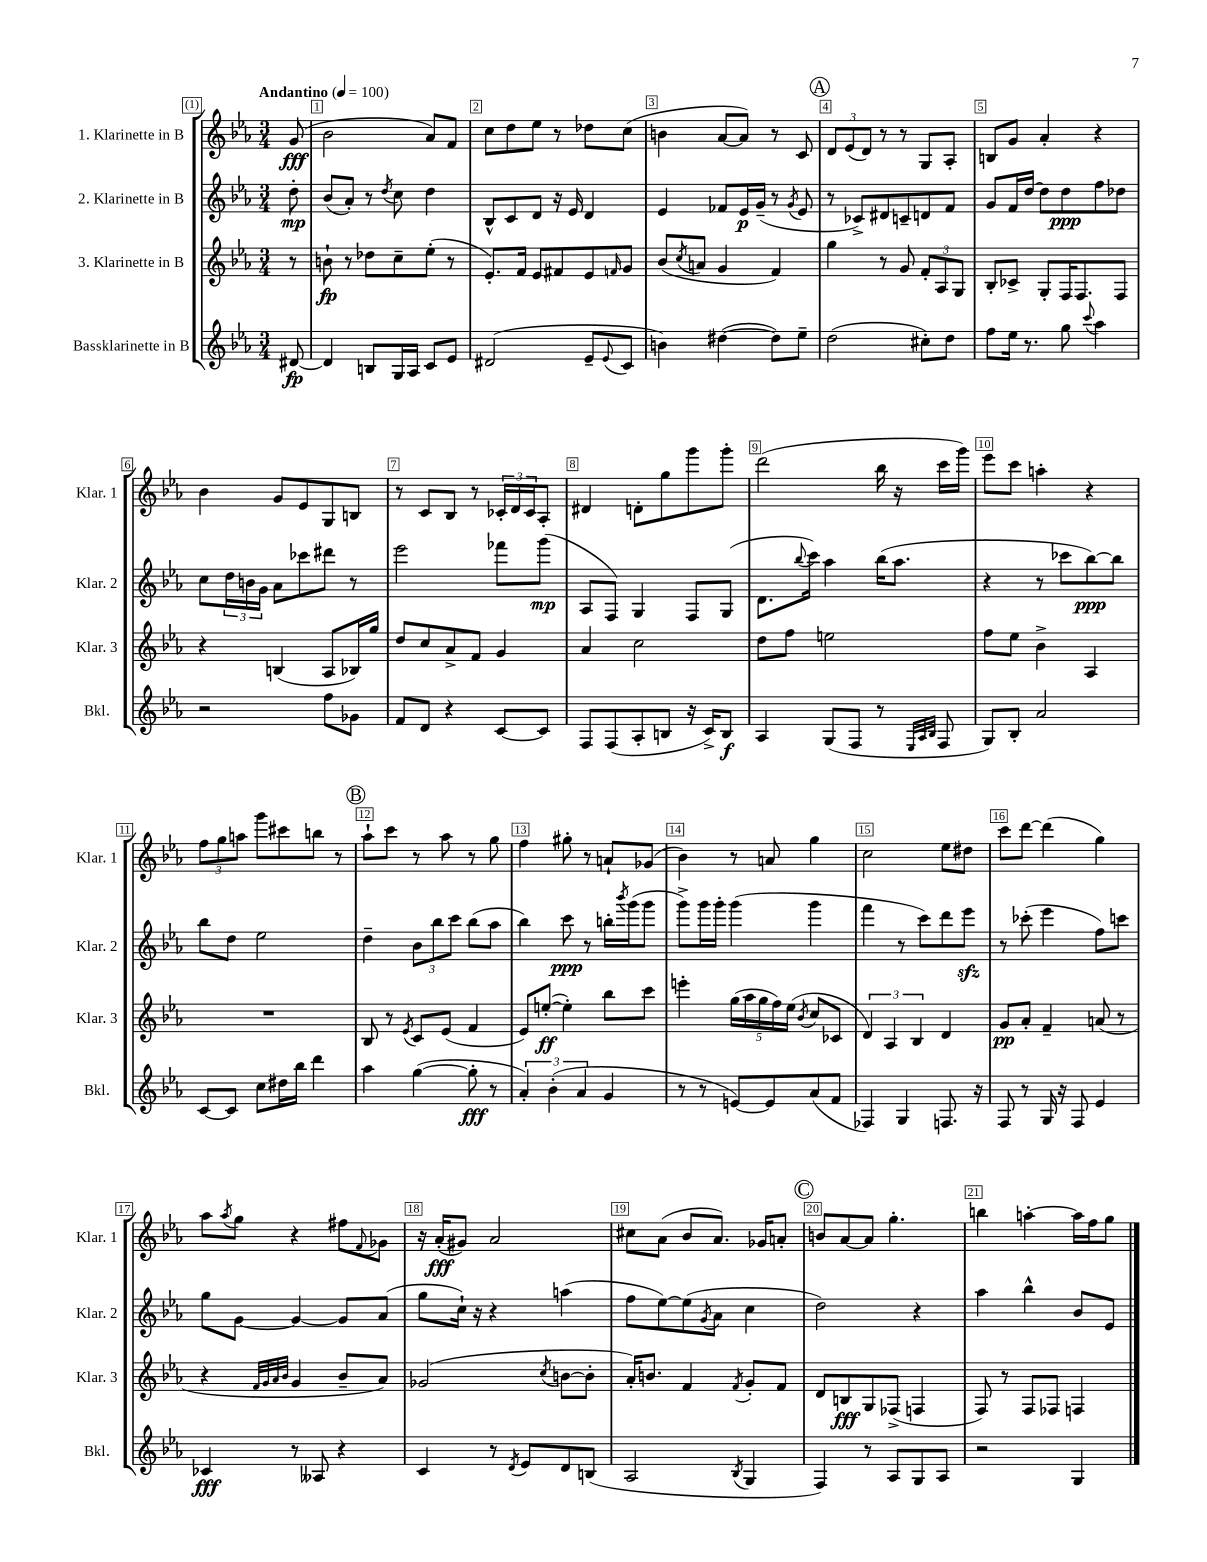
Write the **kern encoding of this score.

**kern	**dynam	**kern	**dynam	**kern	**dynam	**kern	**dynam
*part4	*part4	*part3	*part3	*part2	*part2	*part1	*part1
*staff4	*staff4	*staff3	*staff3	*staff2	*staff2	*staff1	*staff1
*I"Bassklarinette in B	*	*I"3. Klarinette in B	*	*I"2. Klarinette in B	*	*I"1. Klarinette in B	*
*I'Bkl.	*	*I'Klar. 3	*	*I'Klar. 2	*	*I'Klar. 1	*
*clefG2	*	*clefG2	*	*clefG2	*	*clefG2	*
*k[b-e-a-]	*	*k[b-e-a-]	*	*k[b-e-a-]	*	*k[b-e-a-]	*
*M3/4	*	*M3/4	*	*M3/4	*	*M3/4	*
*MM100	*	*MM100	*	*MM100	*	*MM100	*
=	=	=	=	=	=	=	=
!	!	!	!	!	!	!LO:TX:a:B:t=Andantino	!
[8d#X/	fp	8r	.	8dd'\	mp	(8g/	fff
=1	=1	=1	=1	=1	=1	=1	=1
4d#/]	.	8bn`\	fp	(8b-/L	.	2b-\	.
.	.	8r	.	8a-'/J)	.	.	.
8Bn/L	.	8dd-X\L	.	8r	.	.	.
.	.	.	.	8qdd/	.	.	.
16G/L	.	8cc~\	.	8cc\	.	.	.
16A-/JJ	.	.	.	.	.	.	.
8c/L	.	(8ee-'\J	.	4dd\	.	8a-/L)	.
8e-/J	.	8r	.	.	.	8f/J	.
=2	=2	=2	=2	=2	=2	=2	=2
(2d#X/	.	8.e-'/L)	.	8B-^^/L	.	8cc\L	.
.	.	.	.	8c/	.	8dd\	.
.	.	16f/Jk	.	.	.	.	.
.	.	8e-/L	.	8d/J	.	8ee-\J	.
.	.	8f#X/	.	16r	.	8r	.
.	.	.	.	16e-/	.	.	.
8e-~/L	.	8e-/	.	4d/	.	8dd-X\L	.
8qqe-/	.	16qqfn/	.	.	.	.	.
8c/J	.	8g/J	.	.	.	(8cc\J	.
=3	=3	=3	=3	=3	=3	=3	=3
4bn\)	.	(8b-/L	.	4e-/	.	4bn\	.
.	.	8qcc/	.	.	.	.	.
.	.	8an/J	.	.	.	.	.
([4dd#X\	.	4g/	.	8f-X/L	.	[8a-/L	.
.	.	.	.	16e-/L	p	8a-/J])	.
.	.	.	.	(16g~/JJ	.	.	.
8dd#\L])	.	4f/)	.	8r	.	8r	.
.	.	.	.	8qg/	.	.	.
8ee-~\J	.	.	.	8e-/	.	8c/	.
!!LO:REH:place=s1:t=A
=4	=4	=4	=4	=4	=4	=4	=4
(2dd\	.	4gg\	.	8r	.	12d/L	.
.	.	.	.	.	.	(12e-/	.
.	.	.	.	8c-X^/L)	.	.	.
.	.	.	.	.	.	12d/J)	.
.	.	8r	.	8d#X/	.	8r	.
.	.	8g/	.	8cn~/	.	8r	.
8cc#X'\L)	.	12f'/L	.	8dn/	.	8G/L	.
.	.	12A-/	.	.	.	.	.
8dd\J	.	.	.	8f/J	.	8A-'/J	.
.	.	12G/J	.	.	.	.	.
=5	=5	=5	=5	=5	=5	=5	=5
8ff\L	.	8B-'/L	.	8g/L	.	8Bn/L	.
16ee-\Jk	.	8c-X^/J	.	16f/L	.	8g/J	.
8.r	.	.	.	[16dd/JJ	.	.	.
.	.	8G'/L	.	8dd\L]	.	4a-'/	.
8gg\	.	16F/K	.	8dd\	ppp	.	.
.	.	8.F/	.	.	.	.	.
8qqccc/	.	.	.	.	.	.	.
4aa-\	.	.	.	8ff\	.	4r	.
.	.	8F/J	.	8dd-X\J	.	.	.
!!LO:LB:g=z
=6	=6	=6	=6	=6	=6	=6	=6
2r	.	4r	.	8cc\L	.	4b-\	.
.	.	.	.	24dd\L	.	.	.
.	.	.	.	24bn\	.	.	.
.	.	.	.	24g\JJ	.	.	.
.	.	(4Bn/	.	8a-\L	.	8g/L	.
.	.	.	.	8ccc-X\	.	8e-/	.
8ff\L	.	8A-/L	.	8ddd#X\J	.	8G/	.
8g-X\J	.	16B-X/L)	.	8r	.	8Bn/J	.
.	.	16gg/JJ	.	.	.	.	.
=7	=7	=7	=7	=7	=7	=7	=7
8f/L	.	8dd/L	.	2eee-\	.	8r	.
8d/J	.	8cc/	.	.	.	8c/L	.
4r	.	8a-^/	.	.	.	8B-/J	.
.	.	8f/J	.	.	.	8r	.
[8c/L	.	4g/	.	8fff-X\L	.	24c-X'/LL	.
.	.	.	.	.	.	24d/	.
.	.	.	.	.	.	24c-/J	.
8c/J]	.	.	.	(8ggg\J	mp	8A-'/J	.
=8	=8	=8	=8	=8	=8	=8	=8
8F/L	.	4a-/	.	8A-/L	.	4d#X/	.
(8F/	.	.	.	8F/J)	.	.	.
8A-'/	.	2cc\	.	4G/	.	8dn'\L	.
8Bn/J	.	.	.	.	.	8gg\	.
16r	.	.	.	8F/L	.	8ggg\	.
16c^/KL)	.	.	.	.	.	.	.
8B/J	f	.	.	(8G/J	.	8ggg'\J	.
=9	=9	=9	=9	=9	=9	=9	=9
4A-/	.	8dd\L	.	8.d\L	.	(2ddd\	.
.	.	8ff\J	.	.	.	.	.
.	.	.	.	8qqbb-/	.	.	.
.	.	.	.	16ccc\Jk)	.	.	.
(8G/L	.	2een\	.	4aa-\	.	.	.
8F/J	.	.	.	.	.	.	.
8r	.	.	.	(16bb-\KL	.	16bb-\	.
.	.	.	.	8.aa-\J	.	16r	.
32qqE-/LLL	.	.	.	.	.	.	.
32qqA-/	.	.	.	.	.	.	.
32qqB-/JJJ	.	.	.	.	.	.	.
8F/	.	.	.	.	.	16ccc\LL	.
.	.	.	.	.	.	16ggg\JJ)	.
=10	=10	=10	=10	=10	=10	=10	=10
8G/L)	.	8ff\L	.	4r	.	8eee-\L	.
8B-'/J	.	8ee-\J	.	.	.	8ccc\J	.
2a-/	.	4b-^\	.	8r	.	4aan'\	.
.	.	.	.	8ccc-X\L	.	.	.
.	.	4A-/	.	[8bb-\)	ppp	4r	.
.	.	.	.	8bb-\J]	.	.	.
!!LO:LB:g=z
=11	=11	=11	=11	=11	=11	=11	=11
[8c/L	.	2.r	.	8bb-\L	.	12ff\L	.
.	.	.	.	.	.	12gg\	.
8c/J]	.	.	.	8dd\J	.	.	.
.	.	.	.	.	.	12aan\J	.
8cc\L	.	.	.	2ee-\	.	8ggg\L	.
16dd#X\L	.	.	.	.	.	8ccc#X\	.
16bb-\JJ	.	.	.	.	.	.	.
4ddd\	.	.	.	.	.	8bbn\J	.
.	.	.	.	.	.	8r	.
!!LO:REH:place=s1:t=B
=12	=12	=12	=12	=12	=12	=12	=12
4aa-\	.	8B-/	.	4dd~\	.	8aa-`\L	.
.	.	8r	.	.	.	8ccc\J	.
.	.	8qe-/	.	.	.	.	.
([4gg\	.	8c/L	.	12b-\L	.	8r	.
.	.	.	.	12bb-\	.	.	.
.	.	(8e-/J	.	.	.	8aa-\	.
.	.	.	.	12ccc\J	.	.	.
8gg'\]	fff	4f/	.	(8bb-\L	.	8r	.
8r	.	.	.	8aa-\J	.	8gg\	.
=13	=13	=13	=13	=13	=13	=13	=13
6a-'/)	.	8e-/L)	.	4bb-\)	.	4ff\	.
.	.	([8een'/J	ff	.	.	.	.
(6b-'\	.	.	.	.	.	.	.
.	.	4ee'\])	.	8ccc\	ppp	8gg#X'\	.
6a-/	.	.	.	.	.	.	.
.	.	.	.	8r	.	8r	.
4g/	.	8bb-\L	.	16bbn'\LL	.	8an`/L	.
.	.	.	.	8qbbb-/	.	.	.
.	.	.	.	(16ggg\J	.	.	.
.	.	8ccc\J	.	8ggg\J	.	(8g-X/J	.
=14	=14	=14	=14	=14	=14	=14	=14
8r	.	4eeen'\	.	8ggg^\L)	.	4b-\)	.
8r	.	.	.	16ggg\L	.	.	.
.	.	.	.	16ggg'\JJ	.	.	.
[8en/L)	.	(20gg\LL	.	(4ggg\	.	8r	.
.	.	20aa-\	.	.	.	.	.
.	.	20gg\	.	.	.	.	.
8e/]	.	.	.	.	.	8an/	.
.	.	20ff\)	.	.	.	.	.
.	.	(20ee-\JJ	.	.	.	.	.
.	.	8qb-/	.	.	.	.	.
(8a-/	.	8cc/L	.	4ggg\	.	4gg\	.
8f/J	.	8c-X/J	.	.	.	.	.
=15	=15	=15	=15	=15	=15	=15	=15
4F-X/)	.	6d/)	.	4fff\	.	2cc\	.
.	.	6A-/	.	.	.	.	.
4G/	.	.	.	8r	.	.	.
.	.	6B-/	.	.	.	.	.
.	.	.	.	8ccc\L)	.	.	.
8.Fn/	.	4d/	.	8ddd\	.	8ee-\L	.
.	.	.	.	8eee-zz\J	.	8dd#X\J	.
16r	.	.	.	.	.	.	.
=16	=16	=16	=16	=16	=16	=16	=16
8F/	.	8g/L	pp	8r	.	8ccc\L	.
8r	.	8a-'/J	.	(8ccc-X'\	.	[8ddd\J	.
16G/	.	4f~/	.	4eee-\	.	(4ddd\]	.
16r	.	.	.	.	.	.	.
8F/	.	.	.	.	.	.	.
4e-/	.	(8an/	.	8ff\L)	.	4gg\)	.
.	.	8r	.	8cccn\J	.	.	.
!!LO:LB:g=z
=17	=17	=17	=17	=17	=17	=17	=17
4c-X/	fff	4r	.	8gg\L	.	8aa-\L	.
.	.	.	.	.	.	8qaa-/	.
.	.	.	.	[8g\J	.	8gg\J	.
.	.	32qqf/LLL	.	.	.	.	.
.	.	32qqg/	.	.	.	.	.
.	.	32qqa-/	.	.	.	.	.
.	.	32qqb-/JJJ	.	.	.	.	.
8r	.	4g/	.	4g/_	.	4r	.
8A--X/	.	.	.	.	.	.	.
4r	.	8b-~/L	.	8g/L]	.	8ff#X\L	.
.	.	.	.	.	.	8qqf/	.
.	.	8a-/J)	.	(8a-/J	.	8g-X\J	.
=18	=18	=18	=18	=18	=18	=18	=18
4c/	.	(2g-X/	.	8gg\L	.	16r	.
.	.	.	.	.	.	(16a-'/KL	fff
.	.	.	.	16cc`\Jk)	.	8g#X/J)	.
.	.	.	.	16r	.	.	.
8r	.	.	.	4r	.	2a-/	.
8qd/	.	.	.	.	.	.	.
8e-/L	.	.	.	.	.	.	.
.	.	8qcc/	.	.	.	.	.
8d/	.	[8bn\L	.	(4aan\	.	.	.
(8Bn/J	.	8b'\J]	.	.	.	.	.
=19	=19	=19	=19	=19	=19	=19	=19
2A-/	.	16a-'/KL)	.	8ff\L	.	8cc#X\L	.
.	.	8.bn/J	.	.	.	.	.
.	.	.	.	[8ee-\)	.	(8a-\J	.
.	.	4f/	.	(8ee-\]	.	8b-/L	.
.	.	.	.	8qg/	.	.	.
.	.	.	.	8a-\J	.	8.a-/J)	.
8qB-/	.	8qf/	.	.	.	.	.
4G/	.	8g'/L	.	4cc\	.	.	.
.	.	.	.	.	.	16g-X/KL	.
.	.	8f/J	.	.	.	8an'/J	.
!!LO:REH:place=s1:t=C
=20	=20	=20	=20	=20	=20	=20	=20
4F/)	.	8d/L	.	2dd\)	.	8bn/L	.
.	.	8Bn/	fff	.	.	[8a-/	.
8r	.	8G/	.	.	.	8a-/J]	.
8A-/L	.	(8F-X^/J	.	.	.	4.gg'\	.
8G/	.	4Fn/	.	4r	.	.	.
8A-/J	.	.	.	.	.	.	.
=21	=21	=21	=21	=21	=21	=21	=21
2r	.	8F/)	.	4aa-\	.	4bbn\	.
.	.	8r	.	.	.	.	.
.	.	8F/L	.	4bb-^^\	.	[4aan'\	.
.	.	8F-X/J	.	.	.	.	.
4G/	.	4Fn/	.	8b-/L	.	16aa\LL]	.
.	.	.	.	.	.	16ff\J	.
.	.	.	.	8e-/J	.	8gg\J	.
==	==	==	==	==	==	==	==
*-	*-	*-	*-	*-	*-	*-	*-
